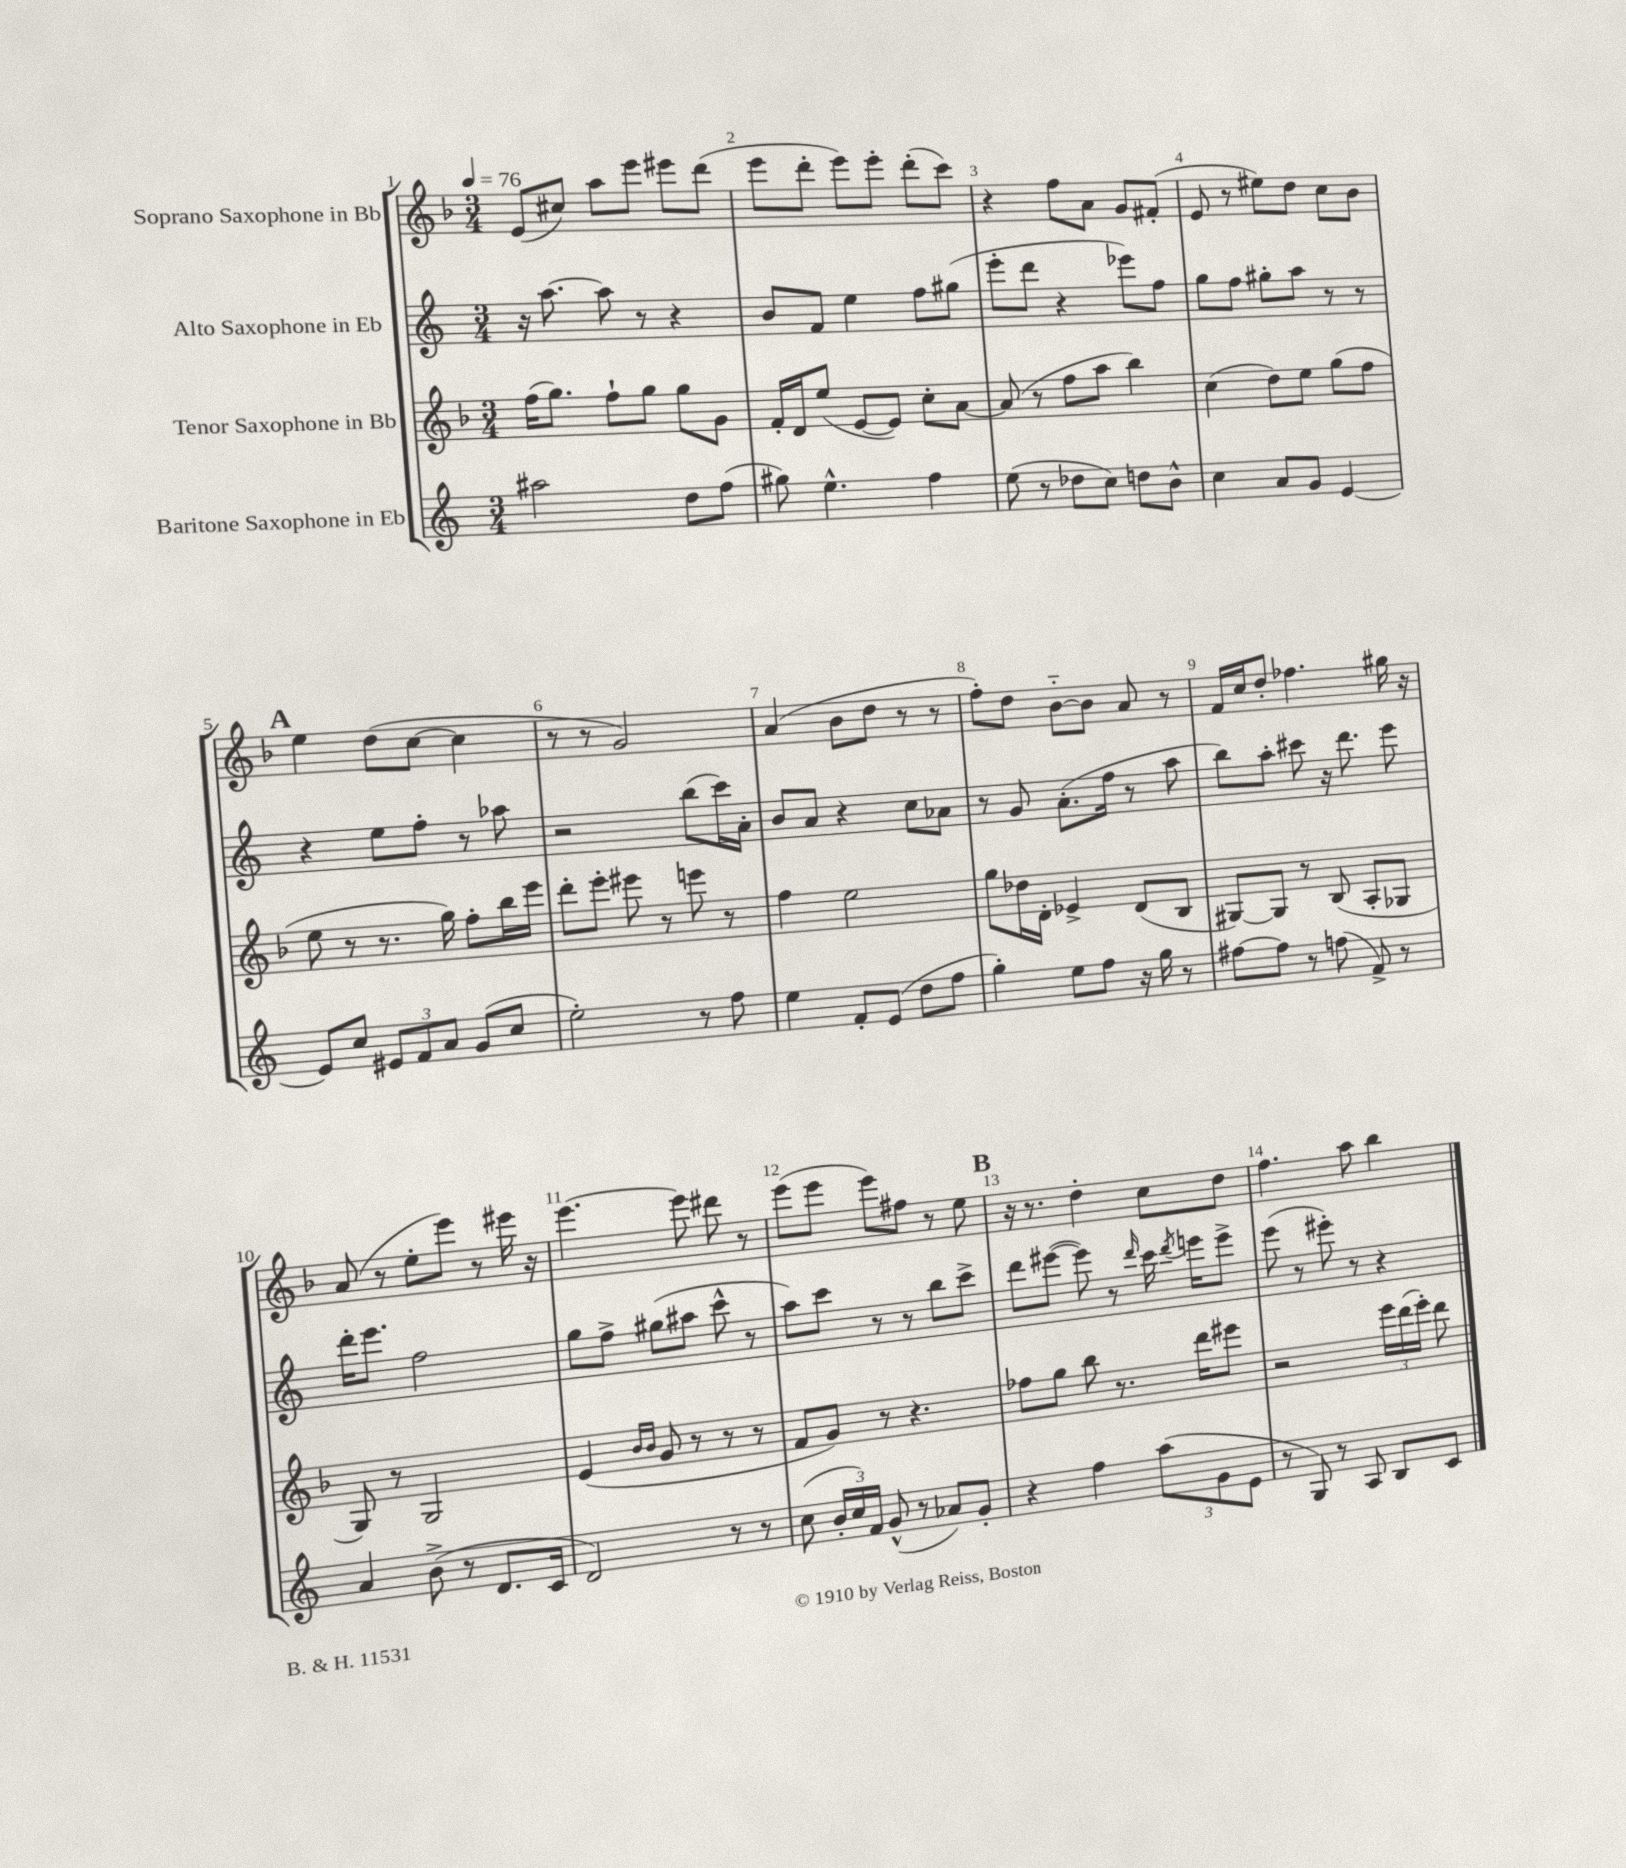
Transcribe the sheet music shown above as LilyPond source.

<<
\new StaffGroup <<
\new Staff = "s0" \with { instrumentName = "Soprano Saxophone in Bb" } {
    \clef treble \key f \major \numericTimeSignature \time 3/4 \tempo 4 = 76
    \autoBeamOff e'8[( cis''8]) a''8[ e'''8] eis'''8[ d'''8]( |
    e'''8[ d'''8]-. e'''8[) e'''8]-. d'''8[-.( c'''8]) |
    r4 f''8[ a'8] g'8[ fis'8]-.( |
    e'8 r8 eis''8[) d''8] c''8[ bes'8] |
    \mark \markup { \bold "A" } e''4 d''8[( c''8]~ c''4 |
    r8 r8 g'2) |
    a'4( bes'8[ d''8] r8 r8 |
    f''8[-.) d''8] bes'8[~-_ bes'8] a'8 r8 |
    f'16[ c''16 d''8]-. fes''4. gis''16 r16 |
    a'8( r8 e''8[-. e'''8]) r8 eis'''16 r16 |
    e'''4.~ e'''8 dis'''8 r8 |
    e'''8[( e'''8] e'''8[) fis''8] r8 e''8 |
    \mark \markup { \bold "B" } r16 r8. d''4-. c''8[ d''8] |
    f''4. a''8 bes''4 \bar "|." |
}
\new Staff = "s1" \with { instrumentName = "Alto Saxophone in Eb" } {
    \clef treble \key c \major \numericTimeSignature \time 3/4
    \autoBeamOff r16 a''8.~ a''8 r8 r4 |
    b'8[ f'8] e''4 f''8[ gis''8]( |
    e'''8[-. d'''8] r4 ees'''8[) f''8] |
    g''8[ f''8] gis''8[-. a''8] r8 r8 |
    \mark \markup { \bold "A" } r4 e''8[ f''8]-. r8 aes''8 |
    r2 b''8[( c'''16) a'16]-. |
    b'8[ a'8] r4 c''8[ aes'8] |
    r8 g'8 a'8.[-.( f''16] r8 a''8 |
    b''8[) a''8]-. cis'''8 r16 d'''8. e'''8 |
    d'''16[-. e'''8.] f''2 |
    g''8[ f''8]-> gis''8[( ais''8] c'''8-^ r8 |
    a''8[) c'''8] r8 r8 b''8[ c'''8]-> |
    \mark \markup { \bold "B" } d'''8[ eis'''8]~( eis'''8) r8 \grace { d'''16 } c'''16 \acciaccatura { d'''8 } e'''16[ e'''8]-> |
    e'''8( r8 eis'''8-.) r8 r4 \bar "|." |
}
\new Staff = "s2" \with { instrumentName = "Tenor Saxophone in Bb" } {
    \clef treble \key f \major \numericTimeSignature \time 3/4
    \autoBeamOff f''16[( g''8.]) f''8[-! g''8] g''8[ g'8] |
    f'16[-. d'16 e''8]( e'8[~ e'8]) c''8[-. a'8]~ |
    a'8( r8 f''8[ a''8] bes''4) |
    c''4( d''8[) e''8] g''8[( f''8] |
    \mark \markup { \bold "A" } e''8 r8 r8. g''16) f''8[-. bes''16 e'''16] |
    d'''8[-. e'''8]-. eis'''8 r8 e'''8 r8 |
    f''4 e''2 |
    g''8[ des''16 d'16]-. ees'4-> d'8[( bes8] |
    gis8[~) gis8] r8 bes8( a8[-. ges8] |
    g8) r8 g2 |
    e'4( \grace { bes'16[ bes'16] } g'8 r8 r8 r8 |
    f'8[ g'8]) r8 r4. |
    \mark \markup { \bold "B" } fes''8[ g''8] bes''8 r8. d'''16[ eis'''8] |
    r2 \tuplet 3/2 { e'''16[ d'''16( e'''16]-.) } d'''8 \bar "|." |
}
\new Staff = "s3" \with { instrumentName = "Baritone Saxophone in Eb" } {
    \clef treble \key c \major \numericTimeSignature \time 3/4
    \autoBeamOff ais''2 d''8[ f''8]( |
    gis''8) e''4.-^ f''4 |
    e''8( r8 des''8[ c''8]) d''8[ b'8]-^ |
    c''4 a'8[ g'8] e'4~ |
    \mark \markup { \bold "A" } e'8[ c''8] \tuplet 3/2 { eis'8[ f'8 a'8] } g'8[( c''8] |
    e''2-.) r8 f''8 |
    e''4 f'8[-. e'8]( d''8[ f''8] |
    g''4-.) e''8[ f''8] r16 g''16 r8 |
    fis''8[~ fis''8] r8 f''8( f'8->) r8 |
    a'4 b'8->( r8 d'8.[ c'16] |
    d'2) r8 r8 |
    c''8( \tuplet 3/2 { b'16[-. c''16) f'16] } g'8-^( r8 aes'8[) g'8]-. |
    \mark \markup { \bold "B" } r4 f''4 \tuplet 3/2 { a''8[( g'8 e'8] } |
    r8 g8) r8 a8 b8[ c'8] \bar "|." |
}
>>
>>
\layout { \context { \Score \override BarNumber.break-visibility = ##(#f #t #t) barNumberVisibility = #all-bar-numbers-visible } }
